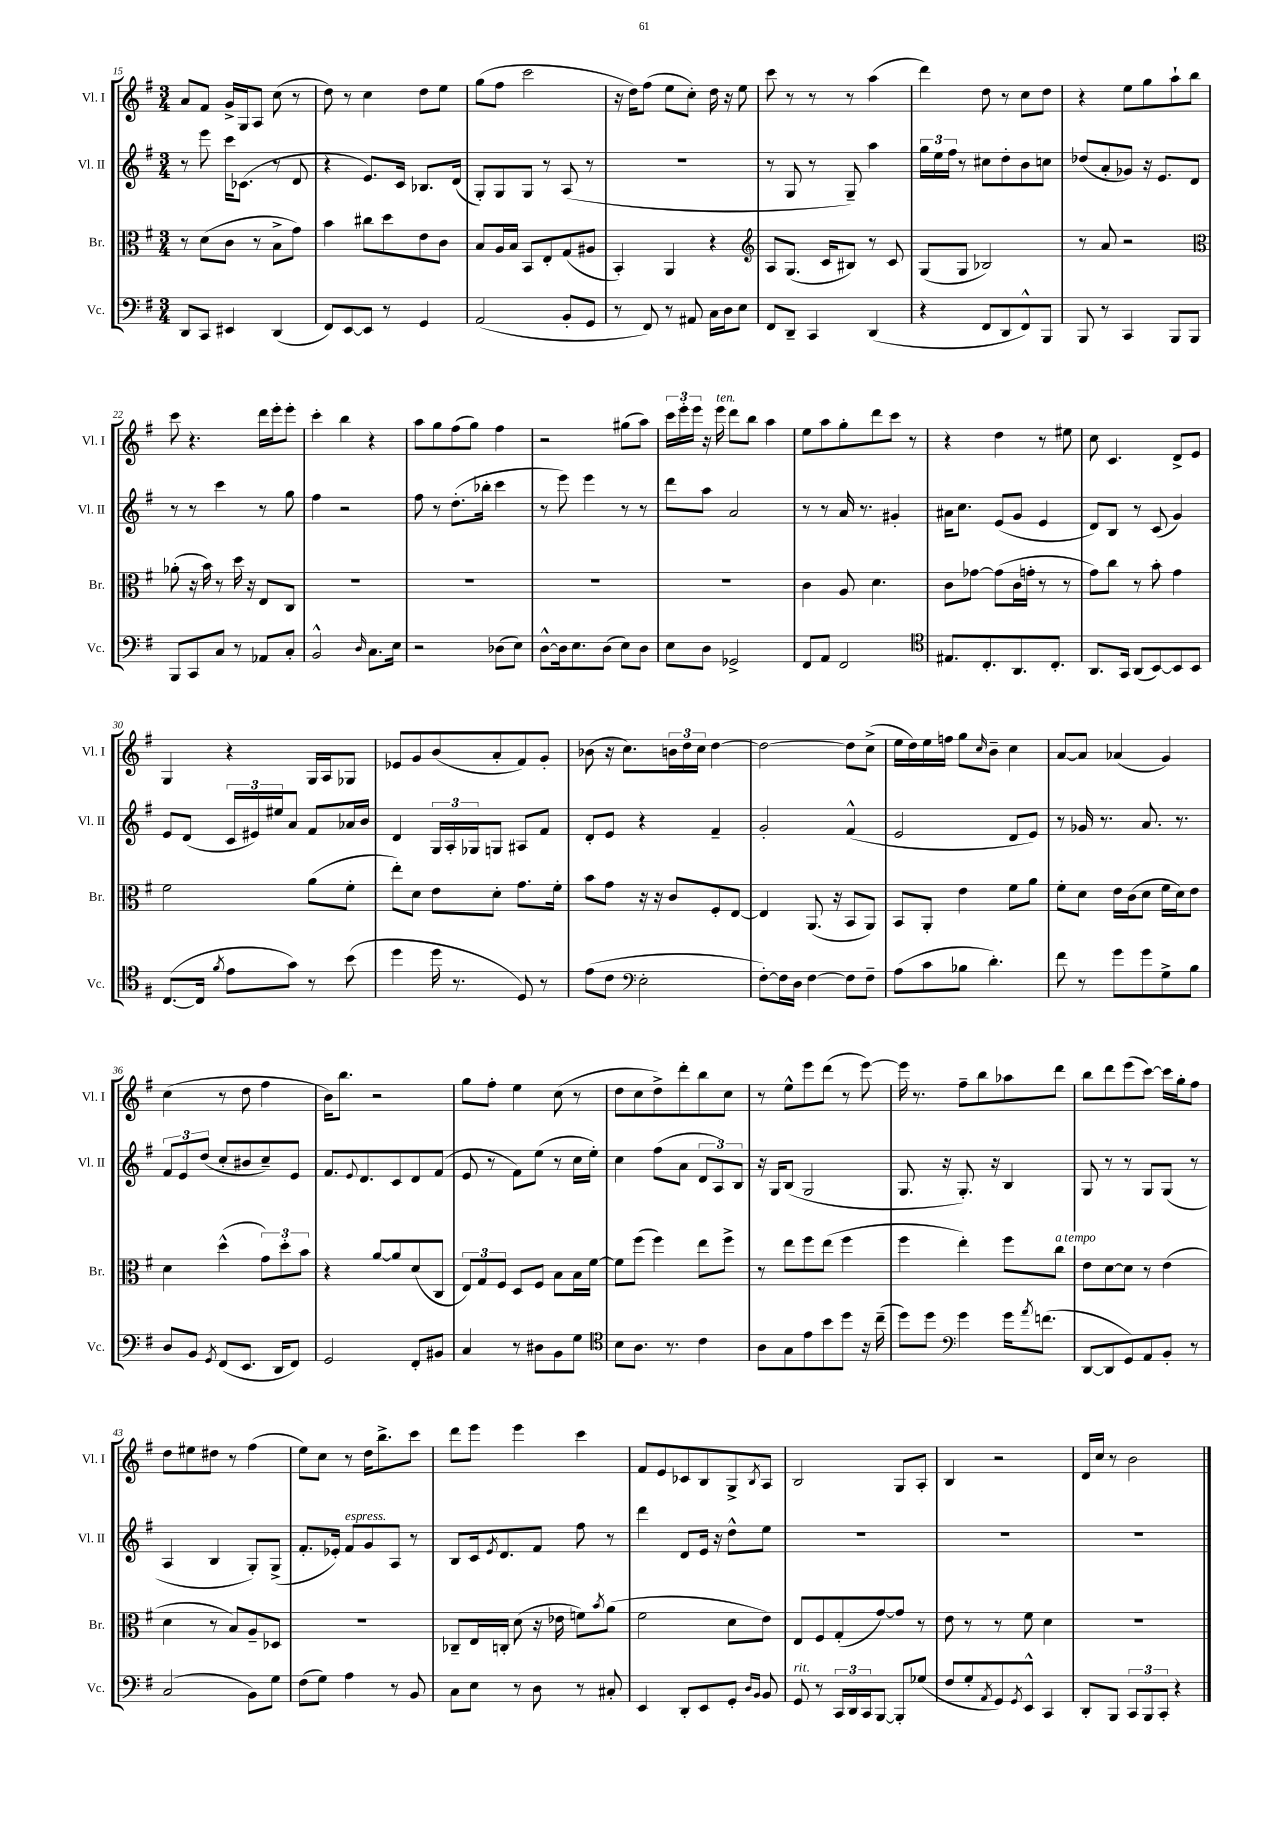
<<
\new StaffGroup <<
\new Staff = "s0" \with { instrumentName = "Vl. I" shortInstrumentName = "Vl. I" } {
    \clef treble \key g \major \numericTimeSignature \time 3/4
    a'8 fis'8 g'16-> g16 a8 c''8( r8 |
    d''8) r8 c''4 d''8 e''8 |
    g''8( fis''8 c'''2 |
    r16 d''16) fis''8( e''8 c''8-.) d''16 r16 e''8 |
    c'''8 r8 r8 r8 a''4( |
    d'''4) d''8 r8 c''8 d''8 |
    r4 e''8 g''8 a''8-! b''8 |
    c'''8 r4. d'''16 e'''16-. e'''8-. |
    c'''4-. b''4 r4 |
    a''8 g''8 fis''8( g''8) fis''4 |
    r2 gis''8( a''8) |
    \tuplet 3/2 { c'''16 e'''16-. e'''16 } r16 e'''16^\markup { \italic "ten." } d'''8 b''8 a''4 |
    e''8 a''8 g''8-. d'''8 c'''8 r8 |
    r4 d''4 r8 eis''8 |
    c''8 c'4. d'8-> e'8 |
    g4 r4 g16 a16 ges8 |
    ees'8 g'8 b'8( a'8-. fis'8) g'8-. |
    bes'8( r16 c''8.) \tuplet 3/2 { b'16 d''16 c''16 } d''4~ |
    d''2~ d''8 c''8->( |
    e''16 d''16) e''16 f''16 g''8 \grace { c''16 } b'8-- c''4 |
    a'8~ a'8 aes'4( g'4) |
    c''4( r8 d''8 fis''4 |
    b'16) b''8. r2 |
    g''8 fis''8-. e''4 c''8( r8 |
    d''8 c''8 d''8->) d'''8-. b''8 c''8 |
    r8 e''8-^ e'''8 d'''8( r8 e'''8~) |
    e'''16 r8. fis''8-- b''8 aes''8 d'''8 |
    b''8 d'''8 e'''8( c'''8~) c'''16 g''16-. fis''8 |
    d''8 eis''8 dis''8 r8 fis''4( |
    e''8) c''8 r8 d''16 b''8.-> c'''8 |
    d'''8 e'''8 e'''4 c'''4 |
    fis'8 e'8 ces'8 b8 g8-> \acciaccatura { b8 } a8 |
    b2 g8 a8-. |
    b4 r2 |
    d'16 c''16 r8 b'2 \bar "|." |
}
\new Staff = "s1" \with { instrumentName = "Vl. II" shortInstrumentName = "Vl. II" } {
    \clef treble \key g \major \numericTimeSignature \time 3/4
    r8 e'''8 c'''16 ces'8.( r8 d'8 |
    r4 e'8.) c'16 bes8. d'16( |
    g8-.) g8 g8 r8 a8( r8 |
    R2. |
    r8 g8 r8 g8--) a''4 |
    \tuplet 3/2 { g''16 e''16 fis''16 } r8 cis''8 d''8-. b'8 c''8 |
    des''8( a'8-. ges'8) r16 e'8. d'8 |
    r8 r8 c'''4 r8 g''8 |
    fis''4 r2 |
    fis''8 r8 d''8.-.( bes''16-. c'''4 |
    r8 e'''8) e'''4 r8 r8 |
    d'''8 a''8 a'2 |
    r8 r8 a'16 r8. gis'4-. |
    ais'16 c''8. e'8( g'8 e'4 |
    d'8) b8 r8 c'8( g'4) |
    e'8 d'8( \tuplet 3/2 { c'16 eis'16) eis''16 } a'8 fis'8 aes'16 b'16 |
    d'4 \tuplet 3/2 { g16 a16-. ges16 } g8 ais8 fis'8 |
    d'8-. e'8 r4 fis'4-- |
    g'2-. fis'4-^( |
    e'2 d'8 e'8) |
    r8 ges'16 r8. a'8. r8. |
    \tuplet 3/2 { fis'8 e'8 d''8( } c''8-. bis'8 c''8--) e'8 |
    fis'8. \appoggiatura { e'8 } d'8. c'8 d'8 fis'8( |
    e'8 r8 fis'8) e''8( r8 c''16 e''16-.) |
    c''4 fis''8( a'8 \tuplet 3/2 { d'8 a8) b8 } |
    r16 g16 b8( g2 |
    g8. r16 g8.-.) r16 b4 |
    g8 r8 r8 g8 g8( r8 |
    a4 b4 g8-.) g8->( |
    fis'8.-. ees'16-.) fis'8^\markup { \italic "espress." } g'8 a8 r8 |
    b8 c'16 \acciaccatura { e'8 } d'8. fis'8 fis''8 r8 |
    d'''4 d'8 e'16 r16 d''8-^ e''8 |
    R2. |
    R2. |
    R2. \bar "|." |
}
\new Staff = "s2" \with { instrumentName = "Br." shortInstrumentName = "Br." } {
    \clef alto \key g \major \numericTimeSignature \time 3/4
    r8 d'8( c'8 r8 b8-> g'8) |
    b'4 cis''8 d''8 e'8 c'8 |
    b8 a16 b16 b,8 e8-. g8( ais8 |
    b,4-.) a,4 r4 |
    \clef treble a8 g8.( c'16 bis8) r8 c'8 |
    g8( g8 bes2) |
    r8 a'8 r2 |
    \clef alto aes'8-.( r16 b'16) r8 d''16 r16 e8 c8 |
    R2. |
    R2. |
    R2. |
    R2. |
    c'4 a8 d'4. |
    c'8 ges'8~ ges'8( c'16 g'16-. r8 r8 |
    g'8) c''8 r8 b'8-. g'4 |
    fis'2 a'8( fis'8-. |
    e''8-.) d'8 e'8 d'8-. g'8. fis'16-. |
    b'8 g'8 r16 r16 c'8 fis8-. e8~ |
    e4 a,8.( r16 b,8 a,8) |
    b,8 a,8-. e'4 fis'8 a'8 |
    fis'8-. d'8 e'16 c'16( d'8 fis'16 d'16) e'8 |
    d'4 d''4-^( \tuplet 3/2 { g'8) d''8-. b'8 } |
    r4 a'8~ a'8 d'8( c8 |
    \tuplet 3/2 { e8) g8 fis8 } d8 fis8 b8 b16 fis'16~ |
    fis'8 fis''8( fis''4) e''8 fis''8-> |
    r8 e''8 fis''8 e''8( fis''4 |
    fis''4 e''4-.) fis''8 c''8^\markup { \italic "a tempo" } |
    e'8 d'8~ d'8 r8 e'4( |
    d'4 r8 b8) a8-- des8 |
    R2. |
    ces8-- e16 c16-. d'8( r16 ees'16 f'8) \acciaccatura { b'8 } a'8( |
    fis'2 d'8 e'8) |
    e8 fis8 g8-.( g'8~) g'8 r8 |
    e'8 r8 r8 fis'8 d'4 |
    R2. \bar "|." |
}
\new Staff = "s3" \with { instrumentName = "Vc." shortInstrumentName = "Vc." } {
    \clef bass \key g \major \numericTimeSignature \time 3/4
    d,8 c,8 eis,4 d,4( |
    fis,8) e,8~ e,8 r8 g,4 |
    a,2( b,8-. g,8 |
    r8 fis,8) r8 ais,8 c16 d16 e8 |
    fis,8 d,8-- c,4 d,4( |
    r4 fis,8 d,8 fis,8-^) b,,8 |
    b,,8 r8 c,4 b,,8 b,,8 |
    b,,8 c,8 c8 r8 aes,8 c8-. |
    b,2-^ \grace { d16 } c8. e16 |
    r2 des8( e8) |
    d8~-^ d16 e8. d8( e8) d8 |
    e8 d8 ges,2-> |
    fis,8 a,8 fis,2 |
    \clef tenor eis8. c8.-. a,8. c8.-. |
    a,8. g,16 a,8( b,8~) b,8 b,8 |
    c8.~( c16 \acciaccatura { fis'8 } e'8 g'8) r8 b'8( |
    d''4 d''16 r8. d8) r8 |
    e'8( c'8 \clef bass e2-. |
    fis8~-.) fis16 d16 fis4~ fis8 fis8-- |
    a8( c'8 bes8 d'4.-.) |
    fis'8 r8 g'8 g'8 g8-> b8 |
    d8 b,8 \acciaccatura { g,8 } fis,8( e,8. d,16 fis,8) |
    g,2 fis,8-. bis,8 |
    c4 r8 dis8 b,8 g8 |
    \clef tenor b8 a8. r8. c'4 |
    a8 g8 e'8 b'8 d''8 r16 c''16--( |
    d''8) d''8 \clef bass g'4 g'16 \acciaccatura { a'8 } f'8.( |
    d,8~ d,8 g,8) a,8 b,8-. r8 |
    c2( b,8) g8 |
    fis8( g8) a4 r8 b,8 |
    c8 e8 r8 d8 r8 cis8-. |
    e,4 d,8-. e,8 g,8-. \grace { d16 b,16 } b,8 |
    g,8^\markup { \italic "rit." } r8 \tuplet 3/2 { c,16 d,16 c,16 } b,,8~ b,,8-. ges8( |
    fis8 g8-. \acciaccatura { a,8 } g,8) \acciaccatura { g,8 } e,8-^ c,4 |
    d,8-. b,,8 \tuplet 3/2 { c,8 b,,8 c,8-. } r4 \bar "|." |
}
>>
>>
\layout { \context { \Score currentBarNumber = #15 } }
